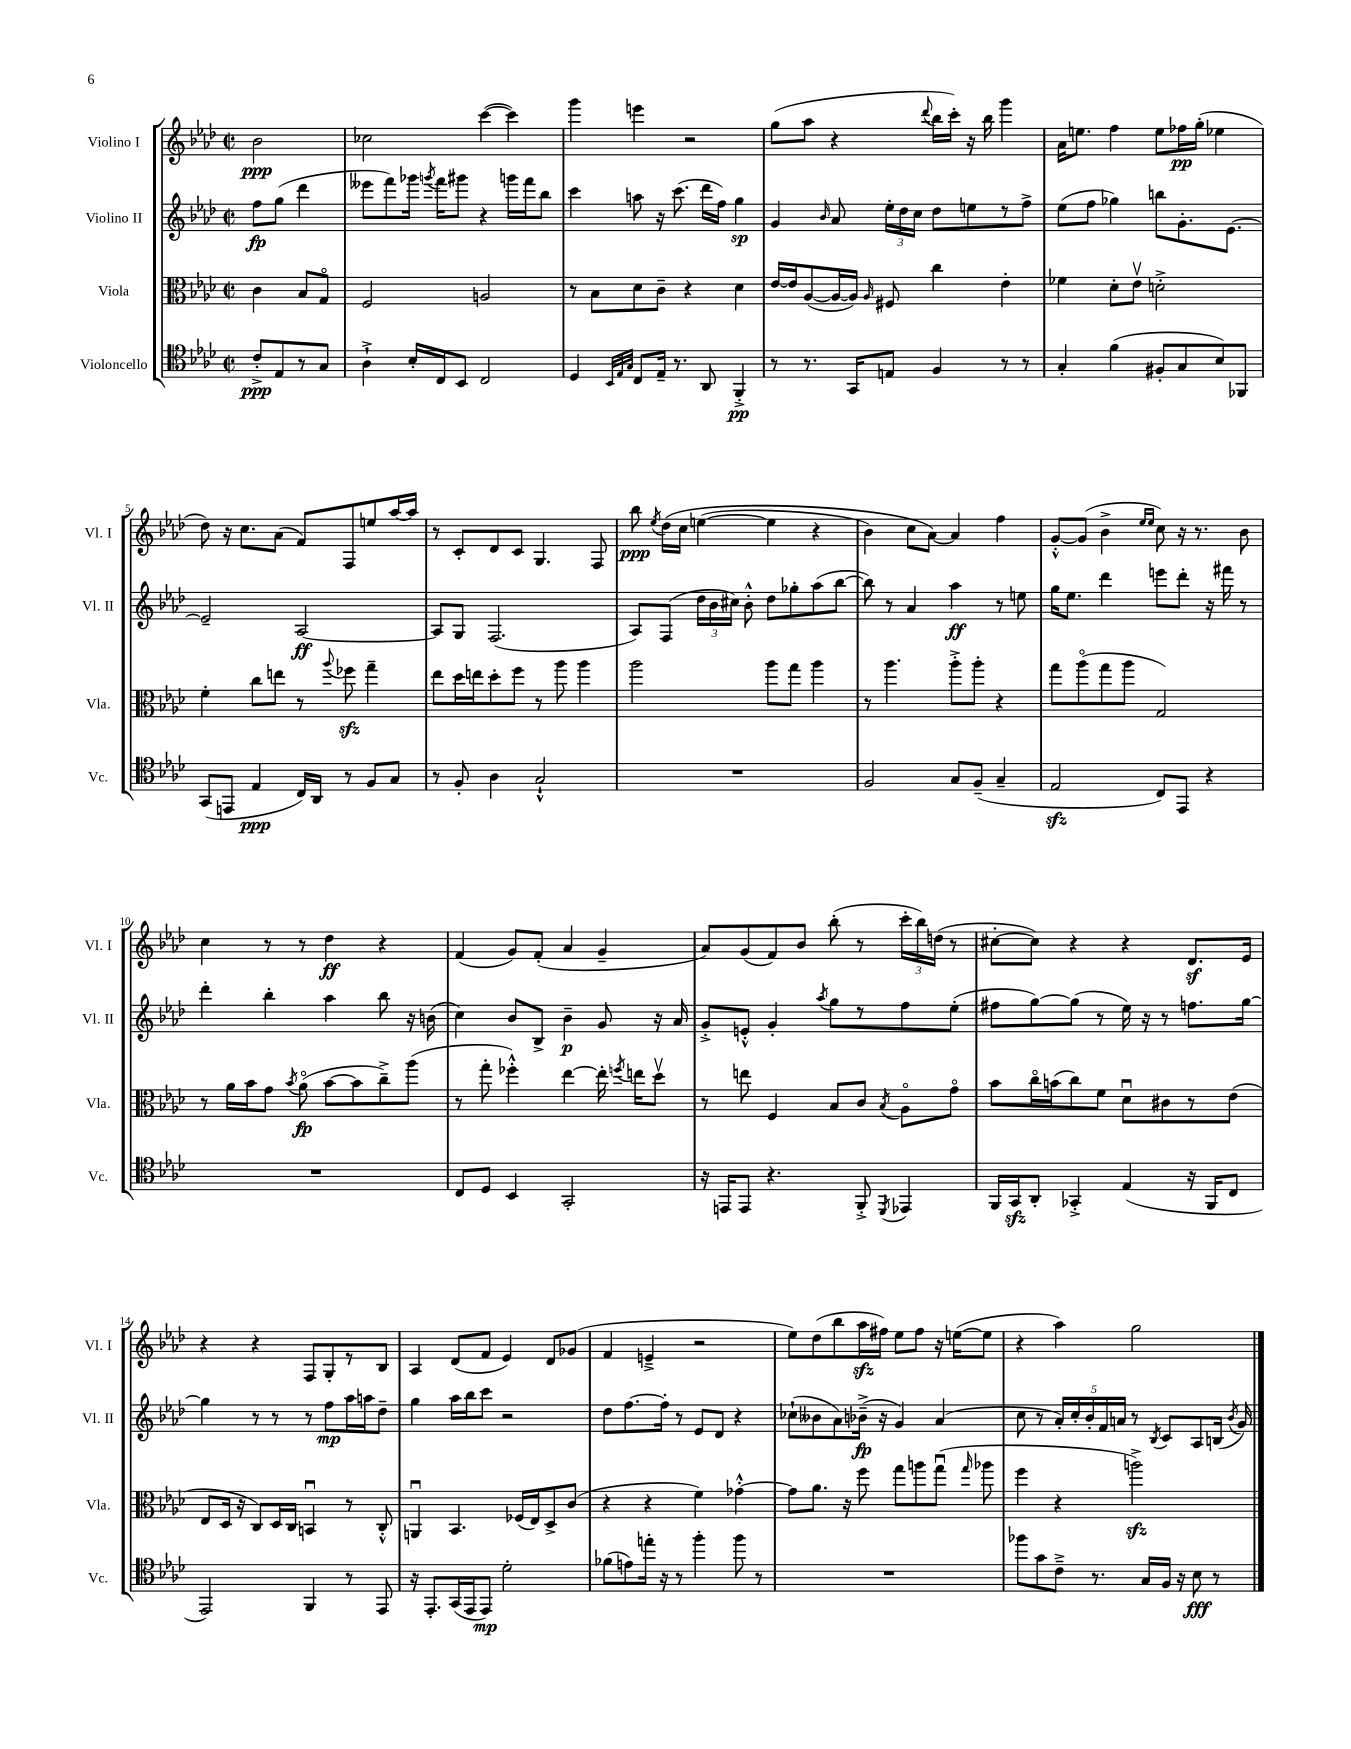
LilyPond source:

<<
\new StaffGroup <<
\new Staff = "s0" \with { instrumentName = "Violino I" shortInstrumentName = "Vl. I" } {
    \clef treble \key aes \major \defaultTimeSignature \time 2/2 \partial 2
    \autoBeamOff bes'2\ppp |
    ces''2 c'''4~( c'''4) |
    g'''4 e'''4 r2 |
    g''8[( aes''8] r4 \appoggiatura { des'''8 } bes''16[ c'''16]-.) r16 bes''16 g'''4 |
    aes'16[ e''8.] f''4 e''8[ fes''16\pp g''16]-.( ees''4 |
    des''8) r16 c''8.[ aes'8]( f'8[) f8 e''8 aes''16~ aes''16] |
    r8 c'8[-. des'8 c'8] g4. f8 |
    bes''8\ppp \acciaccatura { ees''8 } des''16[\( c''16] e''4~( e''4 r4 |
    bes'4) c''8[ aes'8]~\) aes'4 f''4 |
    g'8[~-.-^ g'8]( bes'4-> \grace { ees''16[ ees''16] } c''8) r16 r8. bes'8 |
    c''4 r8 r8 des''4\ff r4 |
    f'4( g'8[) f'8]-.( aes'4 g'4-- |
    aes'8[) g'8( f'8) bes'8] bes''8-.( r8 \tuplet 3/2 { c'''16[-. bes''16) d''16]( } r8 |
    cis''8[~-. cis''8]) r4 r4 des'8.[\sf ees'16] |
    r4 r4 f8[ g8-. r8 bes8] |
    aes4 des'8[( f'8] ees'4) des'8[ ges'8]( |
    f'4 e'4---> r2 |
    ees''8[) des''8( bes''8 aes''16\sfz fis''16]) ees''8[ fis''8] r16 e''16[~( e''8] |
    r4 aes''4) g''2 \bar "|." |
}
\new Staff = "s1" \with { instrumentName = "Violino II" shortInstrumentName = "Vl. II" } {
    \clef treble \key aes \major \defaultTimeSignature \time 2/2 \partial 2
    \autoBeamOff f''8[\fp g''8]( des'''4 |
    eeses'''8[ f'''8) ges'''16] \acciaccatura { g'''8 } f'''16[ gis'''8] r4 g'''16[ f'''16 bes''8] |
    c'''4 a''8 r16 c'''8.( des'''16[ f''16]) g''4\sp |
    g'4 \grace { bes'16 } aes'8 \tuplet 3/2 { ees''16[-. des''16 c''16] } des''8[ e''8 r8 f''8]-> |
    ees''8[( f''8] ges''4) b''8[ g'8.-. ees'8.]~ |
    ees'2-- aes2~\ff |
    aes8[ g8] f2.( |
    aes8[) f8]( \tuplet 3/2 { des''16[ bes'16 cis''16]) } bes'8-.-^ des''8[ ges''8-. aes''8( bes''8]~ |
    bes''8) r8 aes'4 aes''4\ff r8 e''8 |
    g''16[ ees''8.] des'''4 e'''8[ des'''8]-. r16 fis'''16 r8 |
    des'''4-. bes''4-. aes''4 bes''8 r16 b'16( |
    c''4) bes'8[ bes8]-> bes'4--\p g'8 r16 aes'16 |
    g'8[-.-> e'8]-.-^ g'4-. \acciaccatura { aes''8 } g''8[ r8 f''8 ees''8]-.( |
    fis''8[ g''8~) g''8]( r8 ees''16) r16 r8 f''8.[ g''16]~ |
    g''4 r8 r8 r8 f''8[\mp aes''16 a''16 des''8]-- |
    g''4 aes''16[ bes''16 c'''8] r2 |
    des''8[ f''8.~ f''16]-. r8 ees'8[ des'8] r4 |
    ces''8[-!( beses'8 aes'8) bes'16]--->\fp( r16 g'4) aes'4( |
    c''8 r8 \tuplet 5/4 { aes'16[-.) c''16-. bes'16-. f'16 a'16] } r8 \acciaccatura { bes8 } c'8[ aes8 b16]( \acciaccatura { bes'8 } g'16) \bar "|." |
}
\new Staff = "s2" \with { instrumentName = "Viola" shortInstrumentName = "Vla." } {
    \clef alto \key aes \major \defaultTimeSignature \time 2/2 \partial 2
    \autoBeamOff c'4 bes8[ g8]\flageolet |
    f2 a2 |
    r8 bes8[ des'8 c'8]-- r4 des'4 |
    ees'16[~ ees'16 aes8~( aes16~ aes16]) \grace { aes16 } fis8 c''4 ees'4-. |
    fes'4 des'8[-. ees'8]\upbow d'2-.-> |
    f'4-. c''8[ e''8] r8 \appoggiatura { aes''8 } fes''8\sfz g''4-- |
    ees''8[ des''16 e''16 des''8-. f''8] r8 aes''8 aes''4 |
    aes''2 aes''8[ g''8] aes''4 |
    r8 aes''4. aes''8[-.-> aes''8]-. r4 |
    g''8[ aes''8\flageolet( g''8 aes''8] g2) |
    r8 aes'16[ bes'16 g'8] \acciaccatura { bes'8 } aes'8\flageolet\fp( bes'8[~ bes'8 c''8--->) aes''8]( |
    r8 g''8-. fes''4-.-^) ees''4~ ees''16-. \acciaccatura { f''8 } e''16[ des''8]\upbow |
    r8 e''8 f4 bes8[ c'8] \acciaccatura { bes8 } aes8[\flageolet g'8]\flageolet |
    bes'8[ c''16\flageolet b'16( c''8) f'8] des'8[\downbow cis'8 r8 ees'8]( |
    ees8[ des16] r16 c8[) des16 c16] b,4\downbow r8 c8-.-^ |
    a,4\downbow bes,4. fes16[( ees16) des8-> c'8]( |
    r4 r4 f'4) ges'4~-.-^ |
    ges'8[ aes'8.] r16 f''8 g''8[ a''8 g''8]\downbow( \grace { g''16 } aes''8 |
    f''4 r4 a''2->\sfz) \bar "|." |
}
\new Staff = "s3" \with { instrumentName = "Violoncello" shortInstrumentName = "Vc." } {
    \clef tenor \key aes \major \defaultTimeSignature \time 2/2 \partial 2
    \autoBeamOff c'8[-.->\ppp ees8 r8 g8] |
    aes4-!-> bes16[-. c16 bes,8] c2 |
    des4 \grace { bes,32[ ees32 g32] } c8[ ees16]-- r8. aes,8 f,4-.->\pp |
    r8 r8. g,16[ e8] f4 r8 r8 |
    g4-. f'4( fis8[-. g8 bes8) fes,8] |
    g,8[( e,8] ees4\ppp c16[) aes,16] r8 f8[ g8] |
    r8 f8-. aes4 g2-!-^ |
    R1 |
    f2 g8[ f8]--( g4-- |
    ees2\sfz c8[) ees,8] r4 |
    R1 |
    c8[ des8] bes,4 g,2-. |
    r16 e,16[ e,8] r4. f,8-.-> \acciaccatura { des,8 } ees,4 |
    f,16[ g,16\sfz aes,8]-. ges,4-.-> ees4( r16 f,16[ c8] |
    ees,2) f,4 r8 ees,8 |
    r16 ees,8.[-. g,16( ees,16 ees,8]\mp) des'2-. |
    fes'8[( e'8) e''16]-. r16 r8 f''4-. f''8 r8 |
    R1 |
    fes''8[ g'8 c'8]---> r8. g16[ f16] r16 bes8\fff r8 \bar "|." |
}
>>
>>
